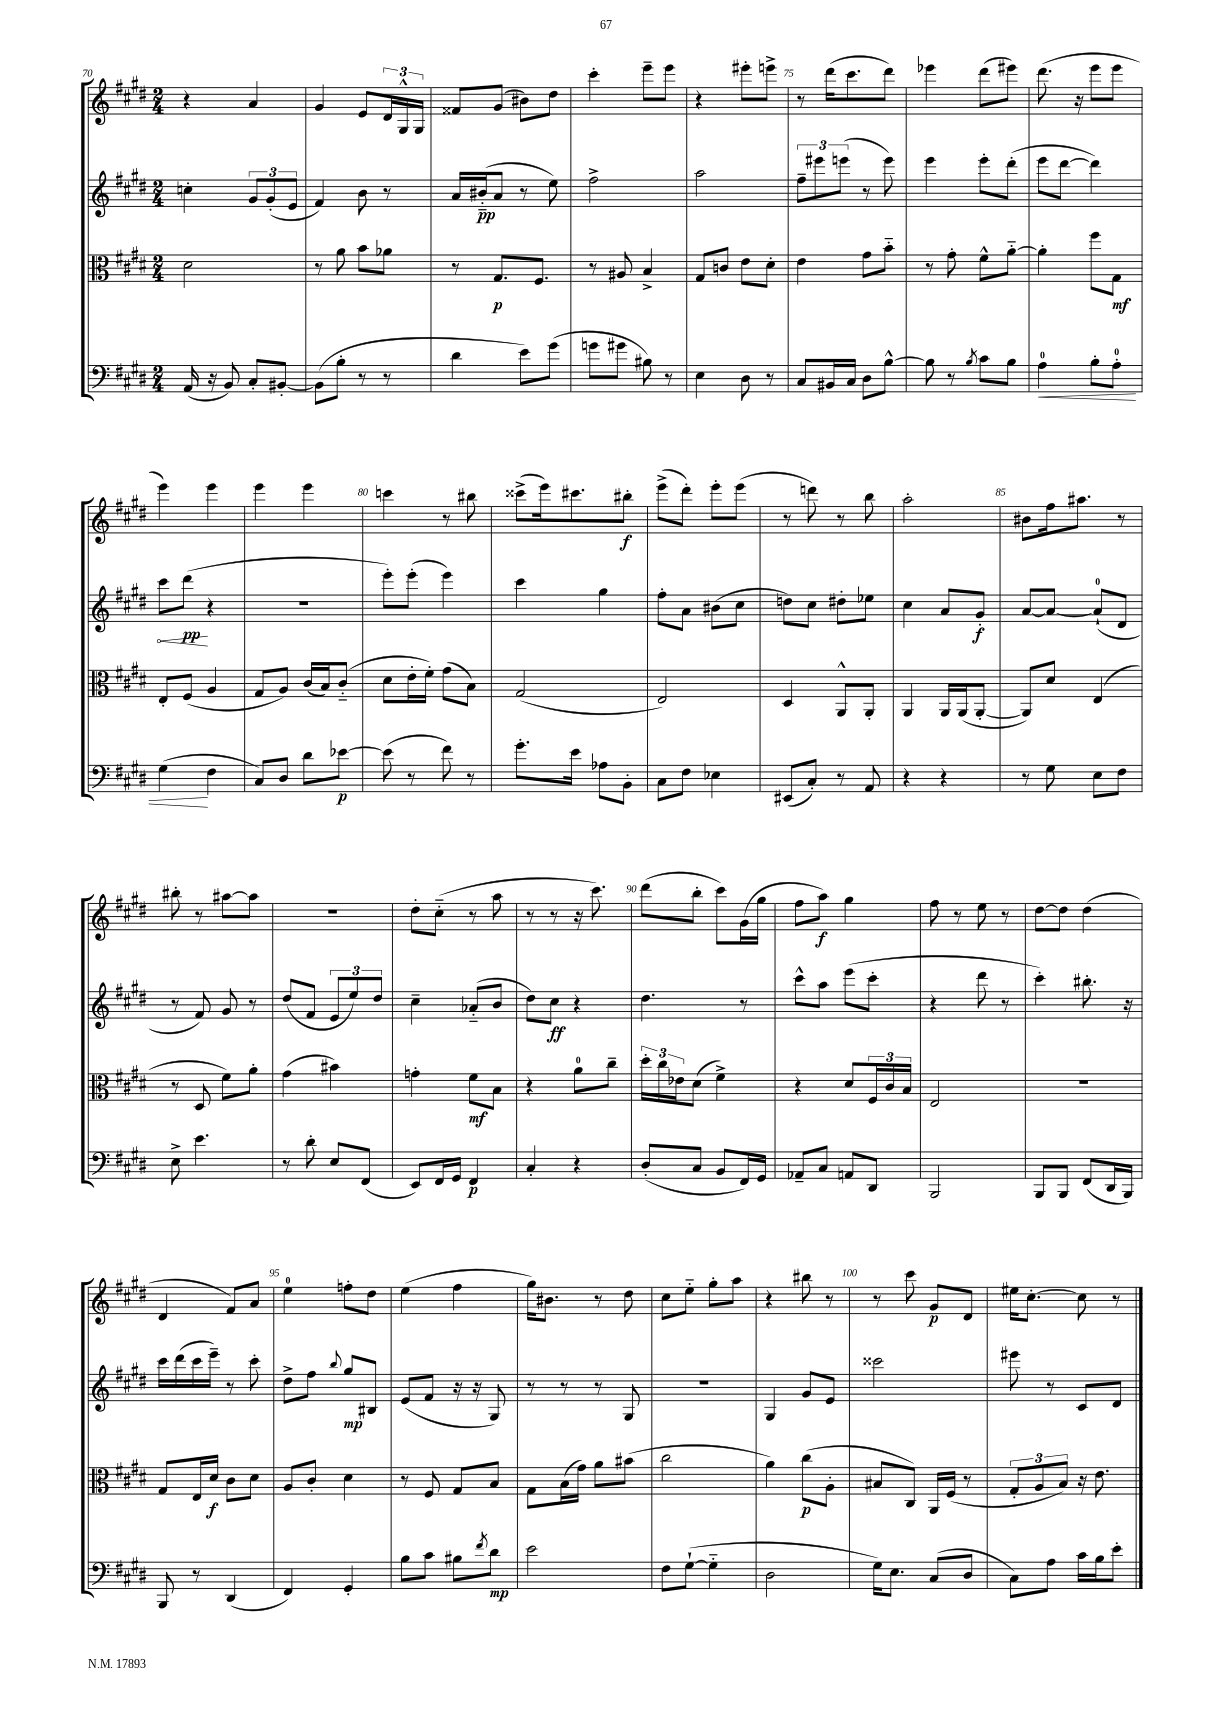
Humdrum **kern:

**kern	**dynam	**kern	**dynam	**kern	**dynam	**kern	**dynam
*part4	*part4	*part3	*part3	*part2	*part2	*part1	*part1
*staff4	*staff4	*staff3	*staff3	*staff2	*staff2	*staff1	*staff1
*clefF4	*	*clefC3	*	*clefG2	*	*clefG2	*
*k[f#c#g#d#]	*	*k[f#c#g#d#]	*	*k[f#c#g#d#]	*	*k[f#c#g#d#]	*
*M2/4	*	*M2/4	*	*M2/4	*	*M2/4	*
=70	=70	=70	=70	=70	=70	=70	=70
(16AA/	.	2d#\	.	4ccn'\	.	4r	.
16r	.	.	.	.	.	.	.
8BB/)	.	.	.	.	.	.	.
8C#'/L	.	.	.	12g#/L	.	4a/	.
.	.	.	.	(12g#'/	.	.	.
[8BB#X'/J	.	.	.	.	.	.	.
.	.	.	.	12e/J	.	.	.
=71	=71	=71	=71	=71	=71	=71	=71
(8BB#\L]	.	8r	.	4f#/)	.	4g#/	.
8B'\J	.	8a\	.	.	.	.	.
8r	.	8b\L	.	8b\	.	8e/L	.
8r	.	8a-X\J	.	8r	.	24d#/L	.
.	.	.	.	.	.	24G#^^/	.
.	.	.	.	.	.	24G#/JJ	.
=72	=72	=72	=72	=72	=72	=72	=72
4d#\	.	8r	.	16a/LL	.	8f##X/L	.
.	.	.	.	(16b#X/J	pp	.	.
.	.	8.G#/L	p	8a/J	.	(8g#/J	.
8e\L)	.	.	.	8r	.	8b#X\L)	.
.	.	8.F#/J	.	.	.	.	.
(8g#\J	.	.	.	8ee\)	.	8dd#\J	.
=73	=73	=73	=73	=73	=73	=73	=73
8gn\L	.	8r	.	2ff#^\	.	4ccc#'\	.
8g#X\J	.	8A#X/	.	.	.	.	.
8B#X\)	.	4B^/	.	.	.	8eee~\L	.
8r	.	.	.	.	.	8eee\J	.
=74	=74	=74	=74	=74	=74	=74	=74
4E\	.	8G#/L	.	2aa\	.	4r	.
.	.	8cn/J	.	.	.	.	.
8D#\	.	8e\L	.	.	.	8eee#X'\L	.
8r	.	8d#'\J	.	.	.	8eeen^\J	.
=75	=75	=75	=75	=75	=75	=75	=75
8C#/L	.	4e\	.	12ff#~\L	.	8r	.
.	.	.	.	12eee#X\	.	.	.
16BB#X/L	.	.	.	.	.	(16ddd#\KL	.
.	.	.	.	(12eeen\J	.	.	.
16C#/JJ	.	.	.	.	.	8.ccc#\	.
8D#\L	.	8g#\L	.	8r	.	.	.
[8B^^\J	.	8b\J	.	8eee\)	.	8ddd#\J)	.
=76	=76	=76	=76	=76	=76	=76	=76
8B\]	.	8r	.	4eee\	.	4eee-X\	.
8r	.	8g#'\	.	.	.	.	.
8qB/	.	.	.	.	.	.	.
8c#\L	.	8f#^^\L	.	8eee'\L	.	(8ddd#\L	.
8B\J	.	[8a\J	.	(8ddd#'\J	.	8eee#X\J)	.
=77	=77	=77	=77	=77	=77	=77	=77
!	!LO:HP:b	!	!	!	!	!	!
4A\	<	4a'\]	.	8eee\L	.	(8.ddd#\	.
.	.	.	.	[8ddd#\J	.	.	.
.	.	.	.	.	.	16r	.
8B'\L	.	8ff#\L	.	4ddd#\])	.	8eee\L	.
8A'\J	.	8G#\J	mf	.	.	8eee\J	.
!!LO:LB:g=z
=78	=78	=78	=78	=78	=78	=78	=78
!	!	!	!	!	!LO:HP:b	!	!
(4G#\	.	8E'/L	.	8ccc#\L	<	4eee\)	.
.	.	(8F#/J	.	(8ddd#\J	pp	.	.
4F#\	[	4A/	.	4r	[	4eee\	.
=79	=79	=79	=79	=79	=79	=79	=79
8C#/L)	.	8G#/L	.	2r	.	4eee\	.
8D#/J	.	8A/J)	.	.	.	.	.
8d#\L	.	(16c#/LL	.	.	.	4eee\	.
.	.	16B/J)	.	.	.	.	.
[8e-X\J	p	(8c#/J	.	.	.	.	.
=80	=80	=80	=80	=80	=80	=80	=80
(8e-\]	.	8d#\L	.	8eee'\L)	.	4cccn\	.
8r	.	16e'\L	.	(8eee'\J	.	.	.
.	.	16f#'\JJ)	.	.	.	.	.
8f#\)	.	(8g#\L	.	4eee\)	.	8r	.
8r	.	8B\J)	.	.	.	8bb#X\	.
=81	=81	=81	=81	=81	=81	=81	=81
8.g#'\L	.	(2G#/	.	4ccc#\	.	(8ccc##X^\L	.
.	.	.	.	.	.	16eee\k)	.
16e\Jk	.	.	.	.	.	8.ccc#X\	.
8A-X\L	.	.	.	4gg#\	.	.	.
8BB'\J	.	.	.	.	.	8bb#X'\J	f
=82	=82	=82	=82	=82	=82	=82	=82
8C#\L	.	2E/)	.	8ff#'\L	.	(8eee^\L	.
8F#\J	.	.	.	8a\J	.	8ddd#'\J)	.
4E-X\	.	.	.	(8b#X\L	.	8eee'\L	.
.	.	.	.	8cc#\J	.	(8eee\J	.
=83	=83	=83	=83	=83	=83	=83	=83
(8EE#X/L	.	4D#/	.	8ddn\L)	.	8r	.
8C#'/J)	.	.	.	8cc#\J	.	8dddn\)	.
8r	.	8AA^^/L	.	8dd#X'\L	.	8r	.
8AA/	.	8AA'/J	.	8ee-X\J	.	8bb\	.
=84	=84	=84	=84	=84	=84	=84	=84
4r	.	4AA/	.	4cc#\	.	2aa'\	.
4r	.	16AA/LL	.	8a/L	.	.	.
.	.	(16AA/J	.	.	.	.	.
.	.	[8AA'/J	.	8g#'/J	f	.	.
=85	=85	=85	=85	=85	=85	=85	=85
8r	.	8AA/L])	.	[8a/L	.	8b#X\L	.
8G#\	.	8d#/J	.	8a/J_	.	16ff#\k	.
.	.	.	.	.	.	8.aa#X\J	.
8E\L	.	(4E/	.	(8a`/L]	.	.	.
8F#\J	.	.	.	8d#/J	.	8r	.
!!LO:LB:g=z
=86	=86	=86	=86	=86	=86	=86	=86
8E^\	.	8r	.	8r	.	8bb#X'\	.
4.e\	.	8D#/	.	8f#/)	.	8r	.
.	.	8f#\L)	.	8g#/	.	[8aa#X\L	.
.	.	8a'\J	.	8r	.	8aa#\J]	.
=87	=87	=87	=87	=87	=87	=87	=87
8r	.	(4g#\	.	(8dd#/L	.	2r	.
8d#'\	.	.	.	8f#/J	.	.	.
8E/L	.	4b#X\)	.	12e/L	.	.	.
.	.	.	.	12ee/)	.	.	.
(8FF#/J	.	.	.	.	.	.	.
.	.	.	.	12dd#/J	.	.	.
=88	=88	=88	=88	=88	=88	=88	=88
8EE/L)	.	4gn'\	.	4cc#~\	.	8dd#'\L	.
16FF#/L	.	.	.	.	.	(8cc#\J	.
16GG#/JJ	.	.	.	.	.	.	.
4FF#/	p	8f#\L	mf	(8a-X/L	.	8r	.
.	.	8B\J	.	8b/J	.	8aa\	.
=89	=89	=89	=89	=89	=89	=89	=89
4C#'/	.	4r	.	8dd#\L)	.	8r	.
.	.	.	.	8cc#\J	ff	8r	.
4r	.	8a\L	.	4r	.	16r	.
.	.	.	.	.	.	8.ccc#\)	.
.	.	8cc#~\J	.	.	.	.	.
=90	=90	=90	=90	=90	=90	=90	=90
(8D#'/L	.	24dd#'\LL	.	4.dd#\	.	(8ddd#\L	.
.	.	24cc#\	.	.	.	.	.
.	.	24e-X\J	.	.	.	.	.
8C#/J	.	(8d#\J	.	.	.	8bb'\J	.
8BB/L	.	4f#^\)	.	.	.	8ccc#\L)	.
16FF#/L)	.	.	.	8r	.	(16g#\L	.
16GG#/JJ	.	.	.	.	.	16gg#\JJ	.
=91	=91	=91	=91	=91	=91	=91	=91
8AA-X~/L	.	4r	.	8ccc#^^\L	.	8ff#\L	.
8C#/J	.	.	.	8aa\J	.	8aa\J)	f
8AAn/L	.	8d#/L	.	(8eee\L	.	4gg#\	.
8DD#/J	.	24F#/L	.	8ccc#'\J	.	.	.
.	.	24c#/	.	.	.	.	.
.	.	24B/JJ	.	.	.	.	.
=92	=92	=92	=92	=92	=92	=92	=92
2BBB/	.	2E/	.	4r	.	8ff#\	.
.	.	.	.	.	.	8r	.
.	.	.	.	8ddd#\	.	8ee\	.
.	.	.	.	8r	.	8r	.
=93	=93	=93	=93	=93	=93	=93	=93
8BBB/L	.	2r	.	4ccc#'\)	.	[8dd#\L	.
8BBB/J	.	.	.	.	.	8dd#\J]	.
(8FF#/L	.	.	.	8.bb#X'\	.	(4dd#\	.
16DD#/L	.	.	.	.	.	.	.
16BBB/JJ)	.	.	.	16r	.	.	.
!!LO:LB:g=z
=94	=94	=94	=94	=94	=94	=94	=94
8BBB/	.	8G#/L	.	16ccc#\LL	.	4d#/	.
.	.	.	.	(16ddd#\	.	.	.
8r	.	16E/L	.	16ccc#\	.	.	.
.	.	16d#/JJ	f	16eee~\JJ)	.	.	.
(4DD#/	.	8c#\L	.	8r	.	8f#/L)	.
.	.	8d#\J	.	8ccc#'\	.	8a/J	.
=95	=95	=95	=95	=95	=95	=95	=95
4FF#/)	.	8A/L	.	8dd#^\L	.	4ee\	.
.	.	8c#'/J	.	8ff#\J	.	.	.
.	.	.	.	8qqbb/	.	.	.
4GG#'/	.	4d#\	.	8gg#/L	mp	8ffn'\L	.
.	.	.	.	8B#X/J	.	8dd#\J	.
=96	=96	=96	=96	=96	=96	=96	=96
8B\L	.	8r	.	(8e/L	.	(4ee\	.
8c#\J	.	8F#/	.	8f#/J	.	.	.
8B#X\L	.	8G#/L	.	16r	.	4ff#\	.
.	.	.	.	16r	.	.	.
8qf#/	.	.	.	.	.	.	.
8d#\J	mp	8B/J	.	8G#/)	.	.	.
=97	=97	=97	=97	=97	=97	=97	=97
2e\	.	8G#\L	.	8r	.	16gg#\KL)	.
.	.	.	.	.	.	8.b#X\J	.
.	.	(16B\L	.	8r	.	.	.
.	.	16g#\JJ)	.	.	.	.	.
.	.	8a\L	.	8r	.	8r	.
.	.	(8b#X\J	.	8G#/	.	8dd#\	.
=98	=98	=98	=98	=98	=98	=98	=98
8F#\L	.	2cc#\	.	2r	.	8cc#\L	.
([8G#`\J	.	.	.	.	.	8ee\J	.
4G#\]	.	.	.	.	.	8gg#'\L	.
.	.	.	.	.	.	8aa\J	.
=99	=99	=99	=99	=99	=99	=99	=99
2D#\	.	4a\)	.	4G#/	.	4r	.
.	.	(8cc#\L	p	8g#/L	.	8bb#X\	.
.	.	8A'\J	.	8e/J	.	8r	.
=100	=100	=100	=100	=100	=100	=100	=100
16G#\KL)	.	8B#X/L	.	2ccc##X\	.	8r	.
8.E\J	.	.	.	.	.	.	.
.	.	8C#/J)	.	.	.	8ccc#\	.
(8C#/L	.	16AA/LL	.	.	.	8g#/L	p
.	.	(16F#/JJ	.	.	.	.	.
8D#/J	.	8r	.	.	.	8d#/J	.
=101	=101	=101	=101	=101	=101	=101	=101
8C#\L)	.	12G#'/L	.	8eee#X\	.	16ee#X\KL	.
.	.	.	.	.	.	[8.cc#'\J	.
.	.	12A/	.	.	.	.	.
8A\J	.	.	.	8r	.	.	.
.	.	12B/J)	.	.	.	.	.
16c#\LL	.	16r	.	8c#/L	.	8cc#\]	.
16B\J	.	8.e\	.	.	.	.	.
8e'\J	.	.	.	8d#/J	.	8r	.
==	==	==	==	==	==	==	==
*-	*-	*-	*-	*-	*-	*-	*-
